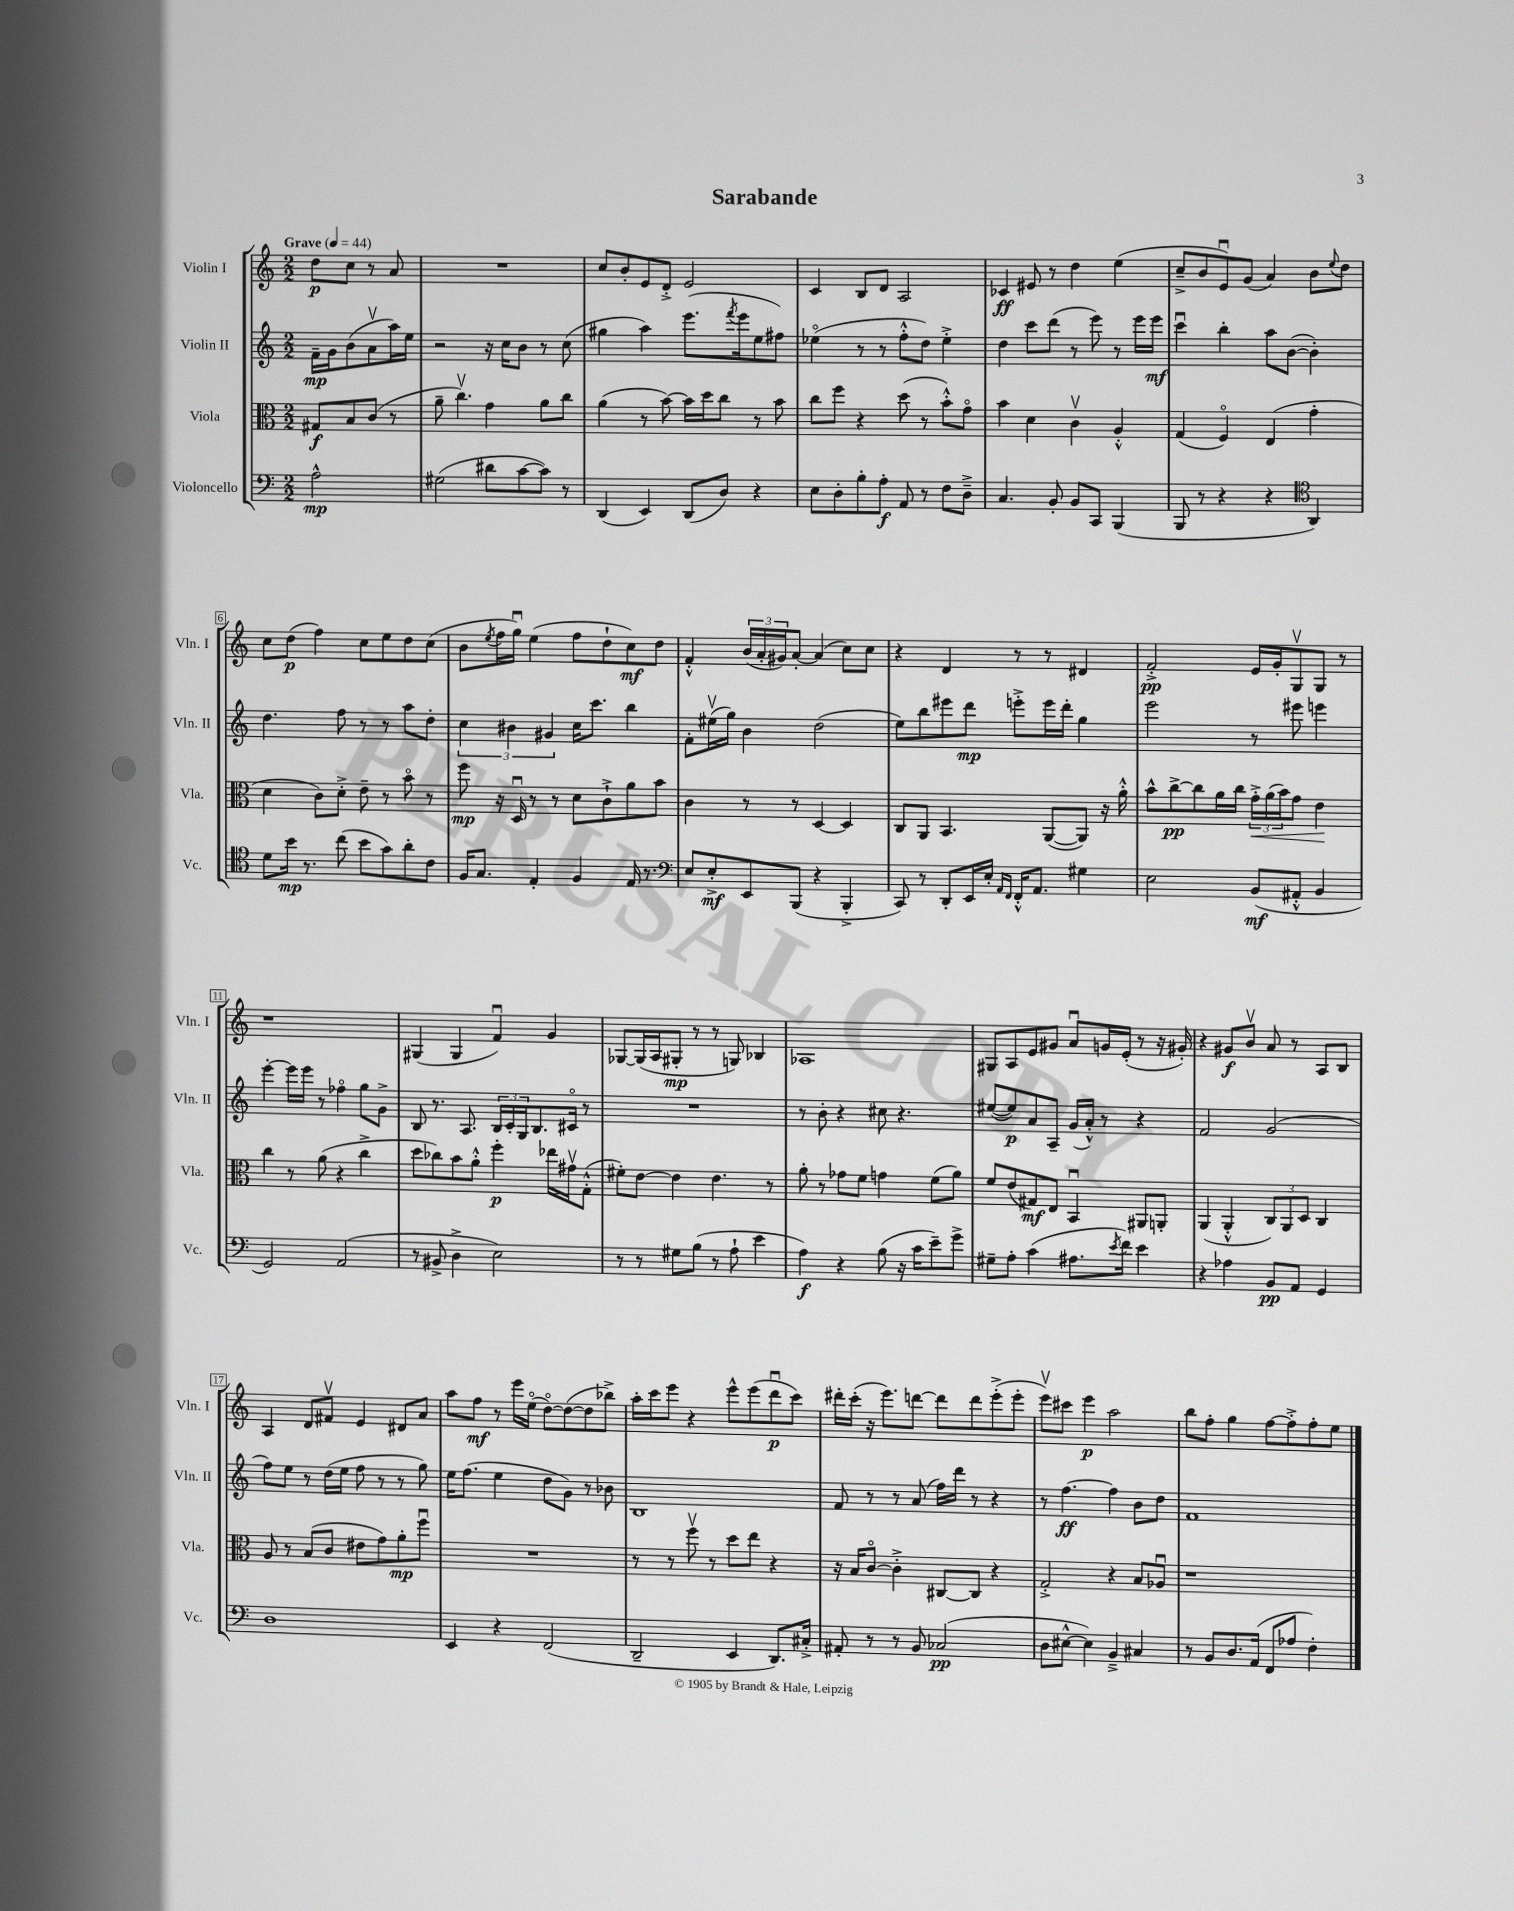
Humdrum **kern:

**kern	**dynam	**kern	**dynam	**kern	**dynam	**kern	**dynam
*part4	*part4	*part3	*part3	*part2	*part2	*part1	*part1
*staff4	*staff4	*staff3	*staff3	*staff2	*staff2	*staff1	*staff1
*I"Violoncello	*	*I"Viola	*	*I"Violin II	*	*I"Violin I	*
*I'Vc.	*	*I'Vla.	*	*I'Vln. II	*	*I'Vln. I	*
*clefF4	*	*clefC3	*	*clefG2	*	*clefG2	*
*k[]	*	*k[]	*	*k[]	*	*k[]	*
*M2/2	*	*M2/2	*	*M2/2	*	*M2/2	*
*MM44	*	*MM44	*	*MM44	*	*MM44	*
=	=	=	=	=	=	=	=
!	!	!	!	!	!	!LO:TX:a:B:t=Grave	!
2A^^\	mp	8G#X/L	f	16f~\LL	mp	8dd\L	p
.	.	.	.	16g\J	.	.	.
.	.	8B/	.	(8b\	.	8cc\J	.
.	.	(8c/J	.	8av\	.	8r	.
.	.	8r	.	16aa\L)	.	8a/	.
.	.	.	.	16ee\JJ	.	.	.
=1	=1	=1	=1	=1	=1	=1	=1
(2G#X\	.	8a~\	.	2r	.	1r	.
.	.	4.ccv\)	.	.	.	.	.
8d#X\L	.	4g\	.	16r	.	.	.
.	.	.	.	16cc\KL	.	.	.
[8c\	.	.	.	8b\J	.	.	.
8c\J])	.	8a\L	.	8r	.	.	.
8r	.	8cc\J	.	(8cc\	.	.	.
=2	=2	=2	=2	=2	=2	=2	=2
(4DD/	.	(4a\	.	4gg#X\	.	8cc/L	.
.	.	.	.	.	.	8b'/	.
4EE/)	.	8r	.	4aa\)	.	8e/	.
.	.	[8b\)	.	.	.	8d'^/J	.
(8DD/L	.	16b\LL]	.	(8.eee\L	.	2e/	.
.	.	16dd\J	.	.	.	.	.
8D/J)	.	8cc\J	.	.	.	.	.
.	.	.	.	8qfff/	.	.	.
.	.	.	.	16eee\k	.	.	.
4r	.	8r	.	8ee\	.	.	.
.	.	8b\	.	8ff#X\J)	.	.	.
=3	=3	=3	=3	=3	=3	=3	=3
8E\L	.	8cc\L	.	(4ee-X\	.	4c/	.
8D'\	.	8ff\J	.	.	.	.	.
8B'\	.	4r	.	8r	.	8B/L	.
8A'\J	f	.	.	8r	.	8d/J	.
8AA/	.	(8dd\	.	8ff'^^\L	.	2A/	.
8r	.	8r	.	8dd\J)	.	.	.
8F\L	.	8b'^^\L)	.	4ee-'^\	.	.	.
8D~^\J	.	8g\J	.	.	.	.	.
=4	=4	=4	=4	=4	=4	=4	=4
4.C/	.	4b\	.	4dd\	.	4c-X/	ff
.	.	4d\	.	8ccc\L	.	8e#X/	.
8BB'/	.	.	.	(8ddd\J	.	8r	.
8BB/L	.	4cv\	.	8r	.	4dd\	.
8CC/J	.	.	.	8eee\)	.	.	.
(4BBB/	.	4A'^^/	.	8r	.	(4ee\	.
.	.	.	.	16eee\LL	.	.	.
.	.	.	.	16eee\JJ	mf	.	.
=5	=5	=5	=5	=5	=5	=5	=5
8BBB/	.	(4G/	.	4cccu\	.	8cc~^/L	.
8r	.	.	.	.	.	8b/	.
4r	.	4F/)	.	4bb'\	.	8eu/)	.
.	.	.	.	.	.	(8g/J	.
4r	.	(4E/	.	8aa\L	.	4a/)	.
.	.	.	.	([8b\J	.	.	.
*clefC4	*	*	*	*	*	*	*
4AA/)	.	4g'\	.	4b'\])	.	8b\L	.
.	.	.	.	.	.	8qqee/	.
.	.	.	.	.	.	8dd\J	.
!!LO:LB:g=z
=6	=6	=6	=6	=6	=6	=6	=6
8d\L	.	4d\	.	4.dd\	.	8cc\L	.
16b\Jk	mp	.	.	.	.	(8dd\J	p
8.r	.	.	.	.	.	.	.
.	.	8c\L)	.	.	.	4ff\)	.
(8cc\	.	8d'^\J	.	8ff\	.	.	.
8b\L	.	8e~\	.	8r	.	8cc\L	.
8g\)	.	8r	.	8r	.	8ee\	.
8a'\	.	8b\	.	8aa\L	.	8dd\	.
8c\J	.	8r	.	8dd'\J	.	(8cc\J	.
=7	=7	=7	=7	=7	=7	=7	=7
16F/KL	.	8ff\	mp	6cc\	.	8b\L	.
8.G/J	.	.	.	.	.	.	.
.	.	.	.	.	.	8qee/	.
.	.	16r	.	.	.	16ff\L	.
.	.	.	.	6b#X\	.	.	.
.	.	16Du/	.	.	.	16ggu\JJ)	.
4E'/	.	8r	.	.	.	(4ee\	.
.	.	.	.	6g#X/	.	.	.
.	.	8r	.	.	.	.	.
4F/	.	8d\L	.	16cc\KL	.	8ff\L	.
.	.	.	.	8.ccc\J	.	.	.
.	.	8c`^\	.	.	.	8dd`\	.
16E/	.	8a\	.	4bb\	.	8cc\)	mf
8.r	.	.	.	.	.	.	.
.	.	8b\J	.	.	.	8dd\J	.
=8	=8	=8	=8	=8	=8	=8	=8
*clefF4	*	*	*	*	*	*	*
8E/L	.	4c\	.	8f'\L	.	4f'^^/	.
8E'^/	mf	.	.	(16ee#Xv\L	.	.	.
.	.	.	.	16gg\JJ)	.	.	.
8EE/	.	8r	.	4b\	.	(24b/LL	.
.	.	.	.	.	.	24a'/	.
.	.	.	.	.	.	24g#X/J)	.
(8BBB/J	.	8r	.	.	.	[8a'/J	.
4r	.	[4D/	.	(2dd\	.	(4a/]	.
4BBB'^/	.	4D/]	.	.	.	8cc\L)	.
.	.	.	.	.	.	8cc\J	.
=9	=9	=9	=9	=9	=9	=9	=9
8CC/)	.	8C/L	.	8ee\L)	.	4r	.
8r	.	8AA/J	.	8bb\	.	.	.
8DD'/L	.	4.BB/	.	8eee#X\	.	4d/	.
16EE/L	.	.	.	8ddd\J	mp	.	.
16E'/JJ	.	.	.	.	.	.	.
16qqAA/LL	.	.	.	.	.	.	.
16qqFF/JJ	.	.	.	.	.	.	.
16FF'^^/KL	.	.	.	8eeen'^\L	.	8r	.
8.AA/J	.	.	.	.	.	.	.
.	.	([8AA/L	.	16eee\L	.	8r	.
.	.	.	.	16ddd'\JJ	.	.	.
4G#X\	.	8AA/J])	.	4gg\	.	4d#X/	.
.	.	16r	.	.	.	.	.
.	.	16a'^^\	.	.	.	.	.
=10	=10	=10	=10	=10	=10	=10	=10
2E\	.	8b^^\L	.	2eee\	.	2f'^/	pp
.	.	[8cc^\	pp	.	.	.	.
.	.	8cc\]	.	.	.	.	.
.	.	16a\L	.	.	.	.	.
.	.	16cc\JJ	.	.	.	.	.
!	!	!	!LO:HP:b	!	!	!	!
(8BB/L	mf	24g'^\LL	<	8r	.	16e/LL	.
.	.	(24a\	.	.	.	.	.
.	.	.	.	.	.	16g'/J	.
.	.	24b\J)	.	.	.	.	.
8AA#X'^^/J	.	8g\J	.	8eee#X\	.	8Gv/	.
4BB/	.	4e\	.	4eeen\	.	8G/J	.
.	.	.	.	.	.	8r	.
.	.	.	[	.	.	.	.
!!LO:LB:g=z
=11	=11	=11	=11	=11	=11	=11	=11
2GG/)	.	4cc\	.	[4eee'\	.	1r	.
.	.	8r	.	16eee\LL]	.	.	.
.	.	.	.	16eee\JJ	.	.	.
.	.	(8a\	.	8r	.	.	.
(2AA/	.	4r	.	4ff-X\	.	.	.
.	.	4cc^\	.	8gg\L	.	.	.
.	.	.	.	8g^\J	.	.	.
=12	=12	=12	=12	=12	=12	=12	=12
8r	.	8dd\L	.	8B/	.	(4G#X/	.
8BB#X^/	.	8cc-X\)	.	8.r	.	.	.
4D^\	.	8b\	.	.	.	4G#/	.
.	.	.	.	8.A/	.	.	.
.	.	8a'^^\J	.	.	.	.	.
2E\)	.	4ff'\	p	24B/LL	.	4fu/)	.
.	.	.	.	24c'/	.	.	.
.	.	.	.	24G/J	.	.	.
.	.	.	.	8.B/	.	.	.
.	.	16ee-X\LL	.	.	.	4g/	.
.	.	16g#Xv\J	.	16c#X/Jk	.	.	.
.	.	(8G'^^\J	.	8r	.	.	.
=13	=13	=13	=13	=13	=13	=13	=13
8r	.	8f#X'\L)	.	1r	.	[8G-X/L	.
8r	.	[8e\J	.	.	.	(16G-/L]	.
.	.	.	.	.	.	16A/J	.
8G#X\L	.	4e\]	.	.	.	8G#X'/J	mp
(8B\J	.	.	.	.	.	8r	.
8r	.	4.e\	.	.	.	8r	.
8A`\	.	.	.	.	.	8Gn/)	.
4e\	.	.	.	.	.	4B-X/	.
.	.	8r	.	.	.	.	.
=14	=14	=14	=14	=14	=14	=14	=14
4A\)	f	8a'\	.	8r	.	1A-X	.
.	.	8r	.	8b'\	.	.	.
4r	.	8g-X\L	.	4r	.	.	.
.	.	8f\J	.	.	.	.	.
(8B\	.	4gn\	.	8cc#X\	.	.	.
16r	.	.	.	4.r	.	.	.
16c\KL	.	.	.	.	.	.	.
8e~\)	.	(8f\L	.	.	.	.	.
8g^\J	.	8a\J)	.	.	.	.	.
=15	=15	=15	=15	=15	=15	=15	=15
8G#X~\L	.	8f/L	.	([8ee#X/L	.	8G#X/L	.
8A'\J	.	(8e/	.	8ee#/])	p	8A/	.
(4c\	.	8G#X/)	mf	8a/	.	8e/	.
.	.	8E/J	.	8A~/J	.	8g#X/J	.
8.A#X\L	.	4BBu/	.	(16g/LL	.	8au/L	.
.	.	.	.	16a'^^/JJ)	.	.	.
.	.	.	.	8r	.	16gn/L	.
8qe/	.	.	.	.	.	.	.
16f\Jk)	.	.	.	.	.	(16e'/JJ	.
4e\	.	8AA#X/L	.	4r	.	8r	.
.	.	8AAn'/J	.	.	.	16r	.
.	.	.	.	.	.	16g#X'/)	.
=16	=16	=16	=16	=16	=16	=16	=16
4r	.	(4AA/	.	2f/	.	4r	.
4A-X\	.	4AA'^^/	.	.	.	8g#X/L	f
.	.	.	.	.	.	8bv/J	.
8BB/L	pp	12C/L)	.	(2g/	.	8a/	.
.	.	12AA/	.	.	.	.	.
8AA/J	.	.	.	.	.	8r	.
.	.	12D/J	.	.	.	.	.
4GG/	.	4C/	.	.	.	8A/L	.
.	.	.	.	.	.	8B/J	.
!!LO:LB:g=z
=17	=17	=17	=17	=17	=17	=17	=17
1D	.	8A/	.	8ff\L)	.	4A/	.
.	.	8r	.	8ee\J	.	.	.
.	.	(8B/L	.	8r	.	8d/L	.
.	.	8c/J	.	(16dd\LL	.	8f#Xv/J	.
.	.	.	.	16ee\JJ	.	.	.
.	.	8e#X\L	.	8ff\	.	4e/	.
.	.	8g\)	.	8r	.	.	.
.	.	8a'\	mp	8r	.	8d#X/L	.
.	.	8ffu\J	.	8gg\)	.	8a/J	.
=18	=18	=18	=18	=18	=18	=18	=18
4EE/	.	1r	.	16ee\KL	.	8aa\L	.
.	.	.	.	(8.ff\J	.	.	.
.	.	.	.	.	.	8ff\J	mf
4r	.	.	.	4ee\	.	8r	.
.	.	.	.	.	.	16eee\LL	.
.	.	.	.	.	.	(16ee\JJ	.
(2FF/	.	.	.	8dd\L	.	[8dd\L)	.
.	.	.	.	8g\J)	.	(8dd\_	.
.	.	.	.	8r	.	8dd\]	.
.	.	.	.	8b-X\	.	8bb-X^\J)	.
=19	=19	=19	=19	=19	=19	=19	=19
2DD~/	.	8r	.	1B	.	16aa'\LL	.
.	.	.	.	.	.	16ccc\J	.
.	.	8r	.	.	.	8eee\J	.
.	.	8ffv\	.	.	.	4r	.
.	.	8r	.	.	.	.	.
4EE/	.	8dd\L	.	.	.	8eee^^\L	.
.	.	8ee\J	.	.	.	(8eee\	.
8.DD/L)	.	4r	.	.	.	8dddu\	p
.	.	.	.	.	.	8ccc\J)	.
16C#X'^/Jk	.	.	.	.	.	.	.
=20	=20	=20	=20	=20	=20	=20	=20
8AA#X'/	.	16r	.	8f/	.	16ddd#X'\LL	.
.	.	16B/KL	.	.	.	(16ccc'\JJ	.
8r	.	[8c/J	.	8r	.	16r	.
.	.	.	.	.	.	8.eee\L)	.
8r	.	4c'^\]	.	8r	.	.	.
8BB/	.	.	.	(8a/	.	[8dddn\J	.
(2C-X/	pp	[8C#X/L	.	16ff\LL)	.	8ddd\L]	.
.	.	.	.	16ddd\JJ	.	.	.
.	.	8C#/J]	.	8r	.	8ddd\	.
.	.	4r	.	4r	.	(8eee'^\	.
.	.	.	.	.	.	8eee'\J	.
=21	=21	=21	=21	=21	=21	=21	=21
8D\L	.	2G'^/	.	8r	.	8eeev\L)	.
[8E#X^^\J	.	.	.	[4.ff\	ff	8ccc#X\J	.
4E#\])	.	.	.	.	.	4eee\	p
4BB~^/	.	4r	.	4ff\]	.	2aa\	.
4C#X/	.	8B/L	.	8b\L	.	.	.
.	.	8A-Xu/J	.	8dd\J	.	.	.
=22	=22	=22	=22	=22	=22	=22	=22
8r	.	1r	.	1f	.	8bb\L	.
8BB/L	.	.	.	.	.	8ff'\J	.
8.D/	.	.	.	.	.	4gg\	.
(16AA/Jk	.	.	.	.	.	.	.
8FF/L	.	.	.	.	.	[8ff\L	.
8A-X/J	.	.	.	.	.	8ff'^\]	.
4F'\)	.	.	.	.	.	8ff'\	.
.	.	.	.	.	.	8ee\J	.
==	==	==	==	==	==	==	==
*-	*-	*-	*-	*-	*-	*-	*-
